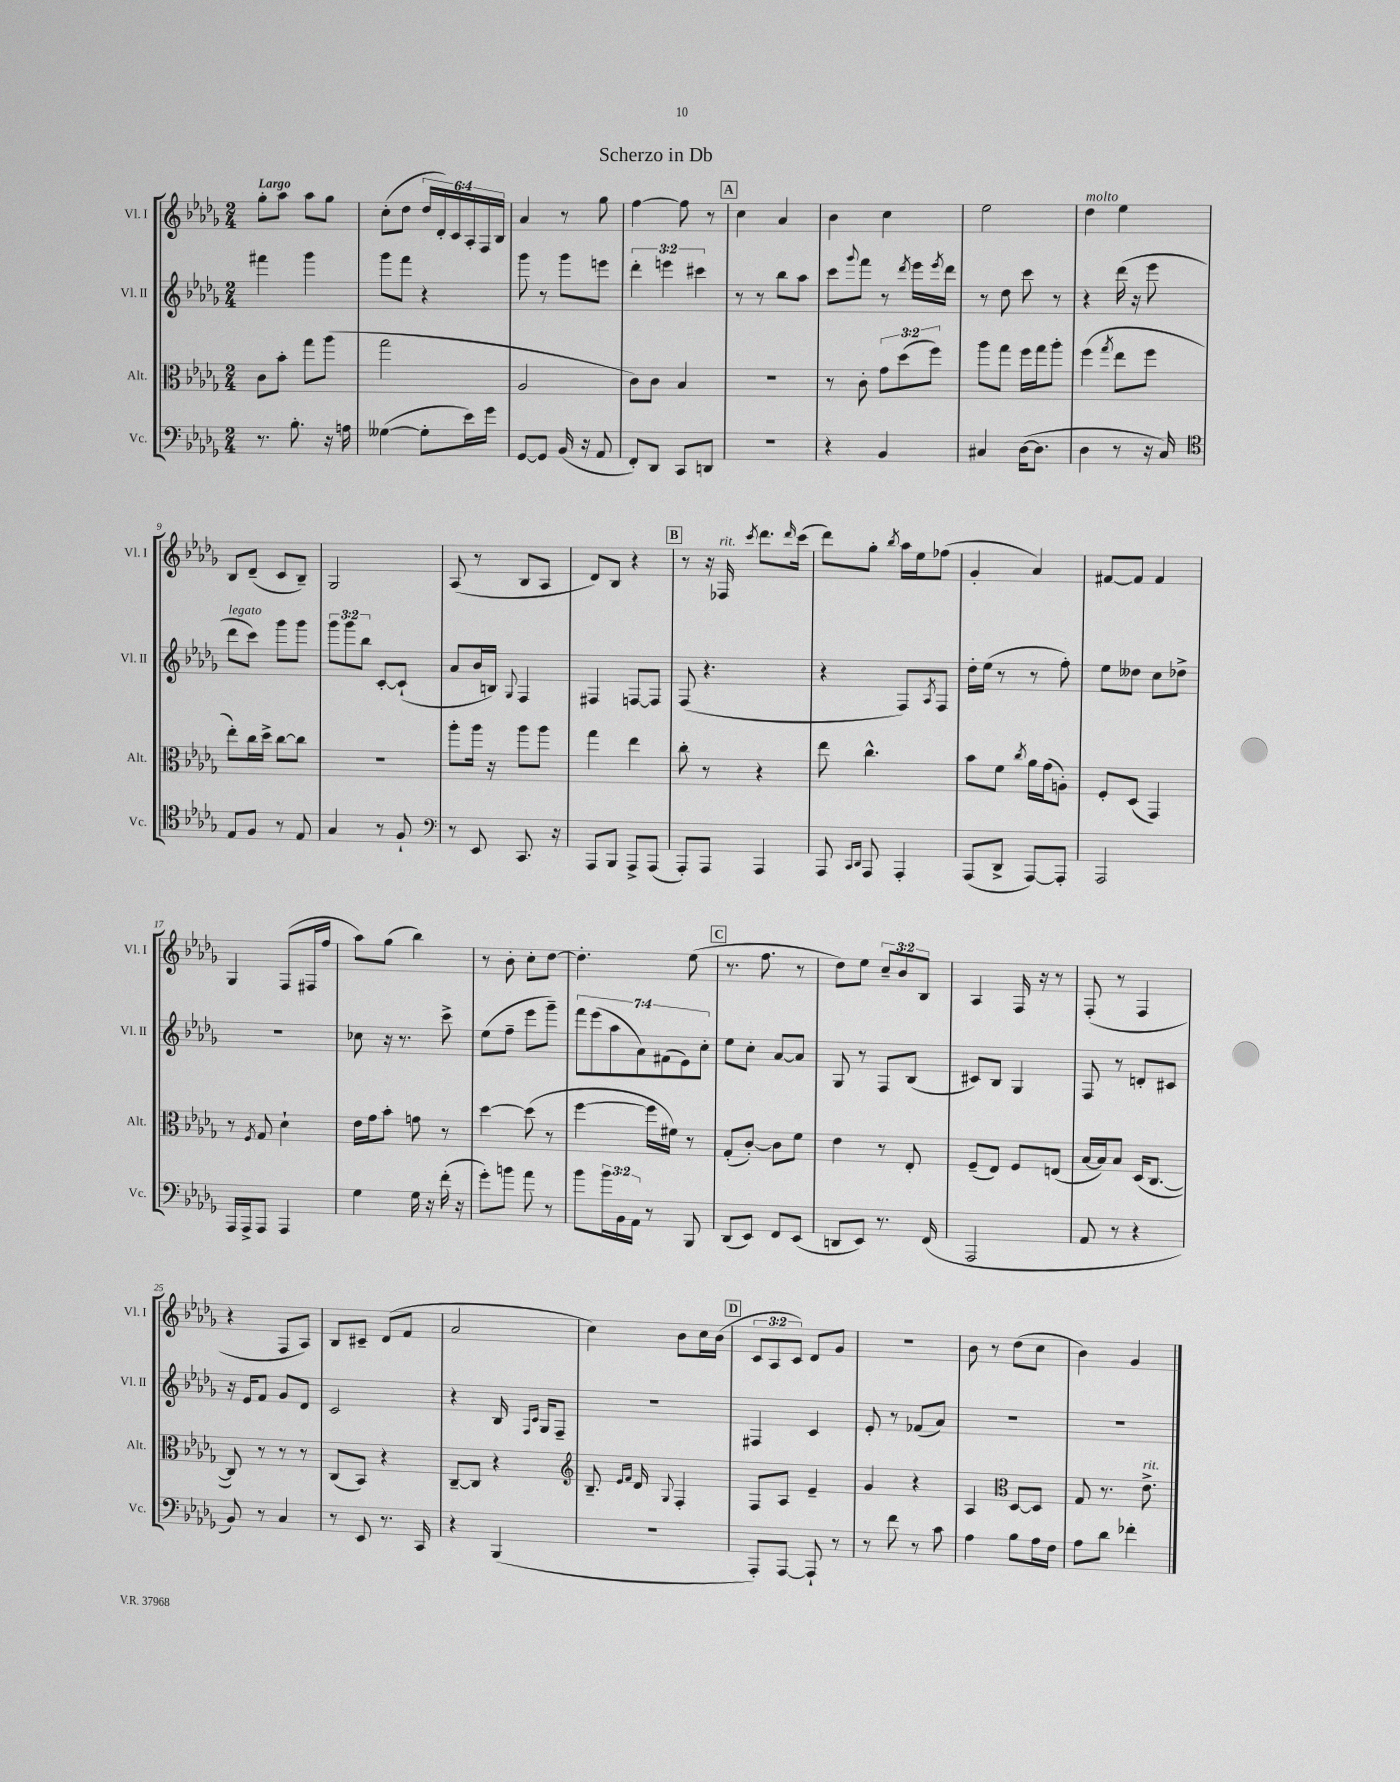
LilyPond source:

\header { title = "Scherzo in Db" }
<<
\new StaffGroup <<
\new Staff = "s0" \with { instrumentName = "Vl. I" shortInstrumentName = "Vl. I" } {
    \clef treble \key des \major \numericTimeSignature \time 2/4 \override Staff.TupletNumber.text = #tuplet-number::calc-fraction-text \tempo "Largo"
    ges''8-. aes''8 aes''8 ges''8 |
    c''8-.( des''8 \tuplet 6/4 { des''16 des'16-.) c'16 aes16-. f16 bes16 } |
    aes'4 r8 ges''8 |
    f''4~ f''8 r8 |
    \mark \markup { \box "A" } c''4 aes'4 |
    bes'4 c''4 |
    ees''2 |
    des''4^\markup { \italic "molto" } ees''4 |
    bes8 des'8--( c'8 bes8--) |
    ges2 |
    aes8( r8 bes8 aes8 |
    des'8) bes8 r4 |
    \mark \markup { \box "B" } r8 r16 fes16^\markup { \italic "rit." } \acciaccatura { c'''8 } des'''8. \grace { des'''16 } c'''16( |
    des'''8) ges''8-. \acciaccatura { bes''8 } aes''16 ees''16 fes''8( |
    ges'4-. aes'4) |
    fis'8~ fis'8 fis'4 |
    ges4 f8( fis16 f''16 |
    aes''8) ges''8( bes''4) |
    r8 bes'8-. c''8-. des''8~ |
    des''4.-. ees''8( |
    \mark \markup { \box "C" } r8. f''8. r8 |
    des''8) ees''8 \tuplet 3/2 { c''8-- bes'8 bes8 } |
    aes4 f16 r16 r8 |
    f8-.( r8 f4 |
    r4 f8 aes8) |
    bes8 cis'8-- des'8( f'8 |
    aes'2 |
    c''4) bes'8 c''16 bes'16( |
    \mark \markup { \box "D" } \tuplet 3/2 { c'8 aes8 c'8) } des'8 ges'8 |
    r2 |
    bes'8 r8 des''8( c''8 |
    bes'4) ges'4 \bar "|." |
}
\new Staff = "s1" \with { instrumentName = "Vl. II" shortInstrumentName = "Vl. II" } {
    \clef treble \key des \major \numericTimeSignature \time 2/4 \override Staff.TupletNumber.text = #tuplet-number::calc-fraction-text
    fis'''4 ges'''4 |
    ges'''8 f'''8 r4 |
    ges'''8 r8 ges'''8 e'''8 |
    \tuplet 3/2 { des'''4-. e'''4 cis'''4 } |
    \mark \markup { \box "A" } r8 r8 bes''8 aes''8 |
    c'''8 \appoggiatura { ges'''8 } f'''8 r8 \acciaccatura { des'''8 } ees'''16 \acciaccatura { ees'''8 } des'''16 |
    r8 des''8 c'''8 r8 |
    r4 des'''16( r16 ees'''8 |
    des'''8^\markup { \italic "legato" } c'''8) ges'''8 ges'''8 |
    \tuplet 3/2 { ges'''8 ges'''8 bes''8 } c'8~-. c'8-!( |
    aes'8 bes'16 b16) \appoggiatura { ges8 } f4 |
    fis4 f8~ f8 |
    \mark \markup { \box "B" } f8( r4. |
    r4 f8) \acciaccatura { aes8 } f8 |
    des''16-. ees''16( r8 r8 f''8-.) |
    ees''8 deses''8 c''8 des''8-> |
    R2 |
    ces''8 r16 r8. c'''8-> |
    ees''8( f''8-- ees'''8 ges'''8--) |
    \tuplet 7/4 { f'''8 ees'''8( aes''8 aes'8) fis'8( ees'8) c''8-. } |
    \mark \markup { \box "C" } ees''8 c''8-. aes'8~ aes'8 |
    ges8 r8 f8 bes8( |
    cis'8) bes8 ges4 |
    f8 r8 d'8-. cis'8 |
    r16 ees'16 f'8 ges'8 des'8 |
    c'2 |
    r4 bes16 \grace { f16 c'16 } ges16 f8-- |
    R2 |
    \mark \markup { \box "D" } fis4 c'4 |
    ees'8-. r8 fes'8( aes'8) |
    R2 |
    R2 \bar "|." |
}
\new Staff = "s2" \with { instrumentName = "Alt." shortInstrumentName = "Alt." } {
    \clef alto \key des \major \numericTimeSignature \time 2/4 \override Staff.TupletNumber.text = #tuplet-number::calc-fraction-text
    c'8 bes'8-. ges''8 aes''8( |
    ges''2 |
    aes2 |
    c'8) c'8 bes4 |
    \mark \markup { \box "A" } r2 |
    r8 c'8-. \tuplet 3/2 { ges'8 des''8( f''8) } |
    aes''8 ges''8 f''16 ges''16 aes''8-. |
    f''4( \acciaccatura { ges''8 } ees''8 f''8 |
    ees''8-.) c''16 des''16-> c''8~ c''8 |
    R2 |
    aes''8-. aes''16 r16 aes''8 aes''8 |
    ges''4 ees''4 |
    \mark \markup { \box "B" } c''8-. r8 r4 |
    ees''8 c''4.-^ |
    bes'8 f'8 \acciaccatura { c''8 } aes'16 ges'16( a8-.) |
    f8-. des8( ges,4) |
    r8 \acciaccatura { f8 } ges8 des'4-! |
    ees'16 ges'16 bes'8-. g'8 r8 |
    des''4~ des''8( r8 |
    f''4~ f''16 fis'16) r8 |
    \mark \markup { \box "C" } ges8-.( c'8~-.) c'8 f'8 |
    ees'4 r8 ees8-. |
    f8--( ees8) f8 e8( |
    bes16~ bes16) bes8 des16( c8.~ |
    c8) r8 r8 r8 |
    c8( bes,8) r4 |
    c8~-- c8 r4 |
    \clef treble bes8.-- \grace { ees'16 f'16 } des'16 \appoggiatura { ges8 } f4-. |
    \mark \markup { \box "D" } f8 aes8 ees'4-- |
    ges'4 r4 |
    aes4 \clef alto des8~ des8 |
    ges8 r8. ees'8.->^\markup { \italic "rit." } \bar "|." |
}
\new Staff = "s3" \with { instrumentName = "Vc." shortInstrumentName = "Vc." } {
    \clef bass \key des \major \numericTimeSignature \time 2/4 \override Staff.TupletNumber.text = #tuplet-number::calc-fraction-text
    r8. bes8.-. r16 a16 |
    geses4~( geses8-. ees'16) ges'16 |
    ges,8~ ges,8 bes,16( r16 aes,8 |
    f,8-.) des,8 c,8 d,8 |
    \mark \markup { \box "A" } R2 |
    r4 bes,4 |
    cis4 des16~( des8. |
    des4 r8 r16 c16) |
    \clef tenor ees8 f8 r8 ees8 |
    ges4 r8 f8-! |
    \clef bass r8 ees,8 c,8. r16 |
    aes,,8 bes,,8 aes,,8-> aes,,8( |
    \mark \markup { \box "B" } aes,,8-.) aes,,8 aes,,4 |
    aes,,8 \grace { c,16 des,16 } aes,,8 aes,,4-. |
    aes,,8( des,8-> aes,,8~) aes,,8-. |
    aes,,2 |
    aes,,16 aes,,16-> aes,,8 aes,,4 |
    ges4 ges16 r16 f'16-.( r16 |
    ges'8-.) b'8 aes'8 r8 |
    bes'8 \tuplet 3/2 { bes'16 bes,16 aes,16 } r8 bes,,8 |
    \mark \markup { \box "C" } des,8( ees,8) f,8 ees,8( |
    d,8 ees,8) r8. f,16( |
    aes,,2 |
    aes,8 r8 r4 |
    bes,8) r8 c4 |
    r8 ees,8 r8. c,16 |
    r4 bes,,4( |
    R2 |
    \mark \markup { \box "D" } aes,,8-.) aes,,8~ aes,,8-! r8 |
    r8 f'8 r8 c'8 |
    aes4 bes8 aes16 f16 |
    aes8 des'8 fes'4-. \bar "|." |
}
>>
>>
